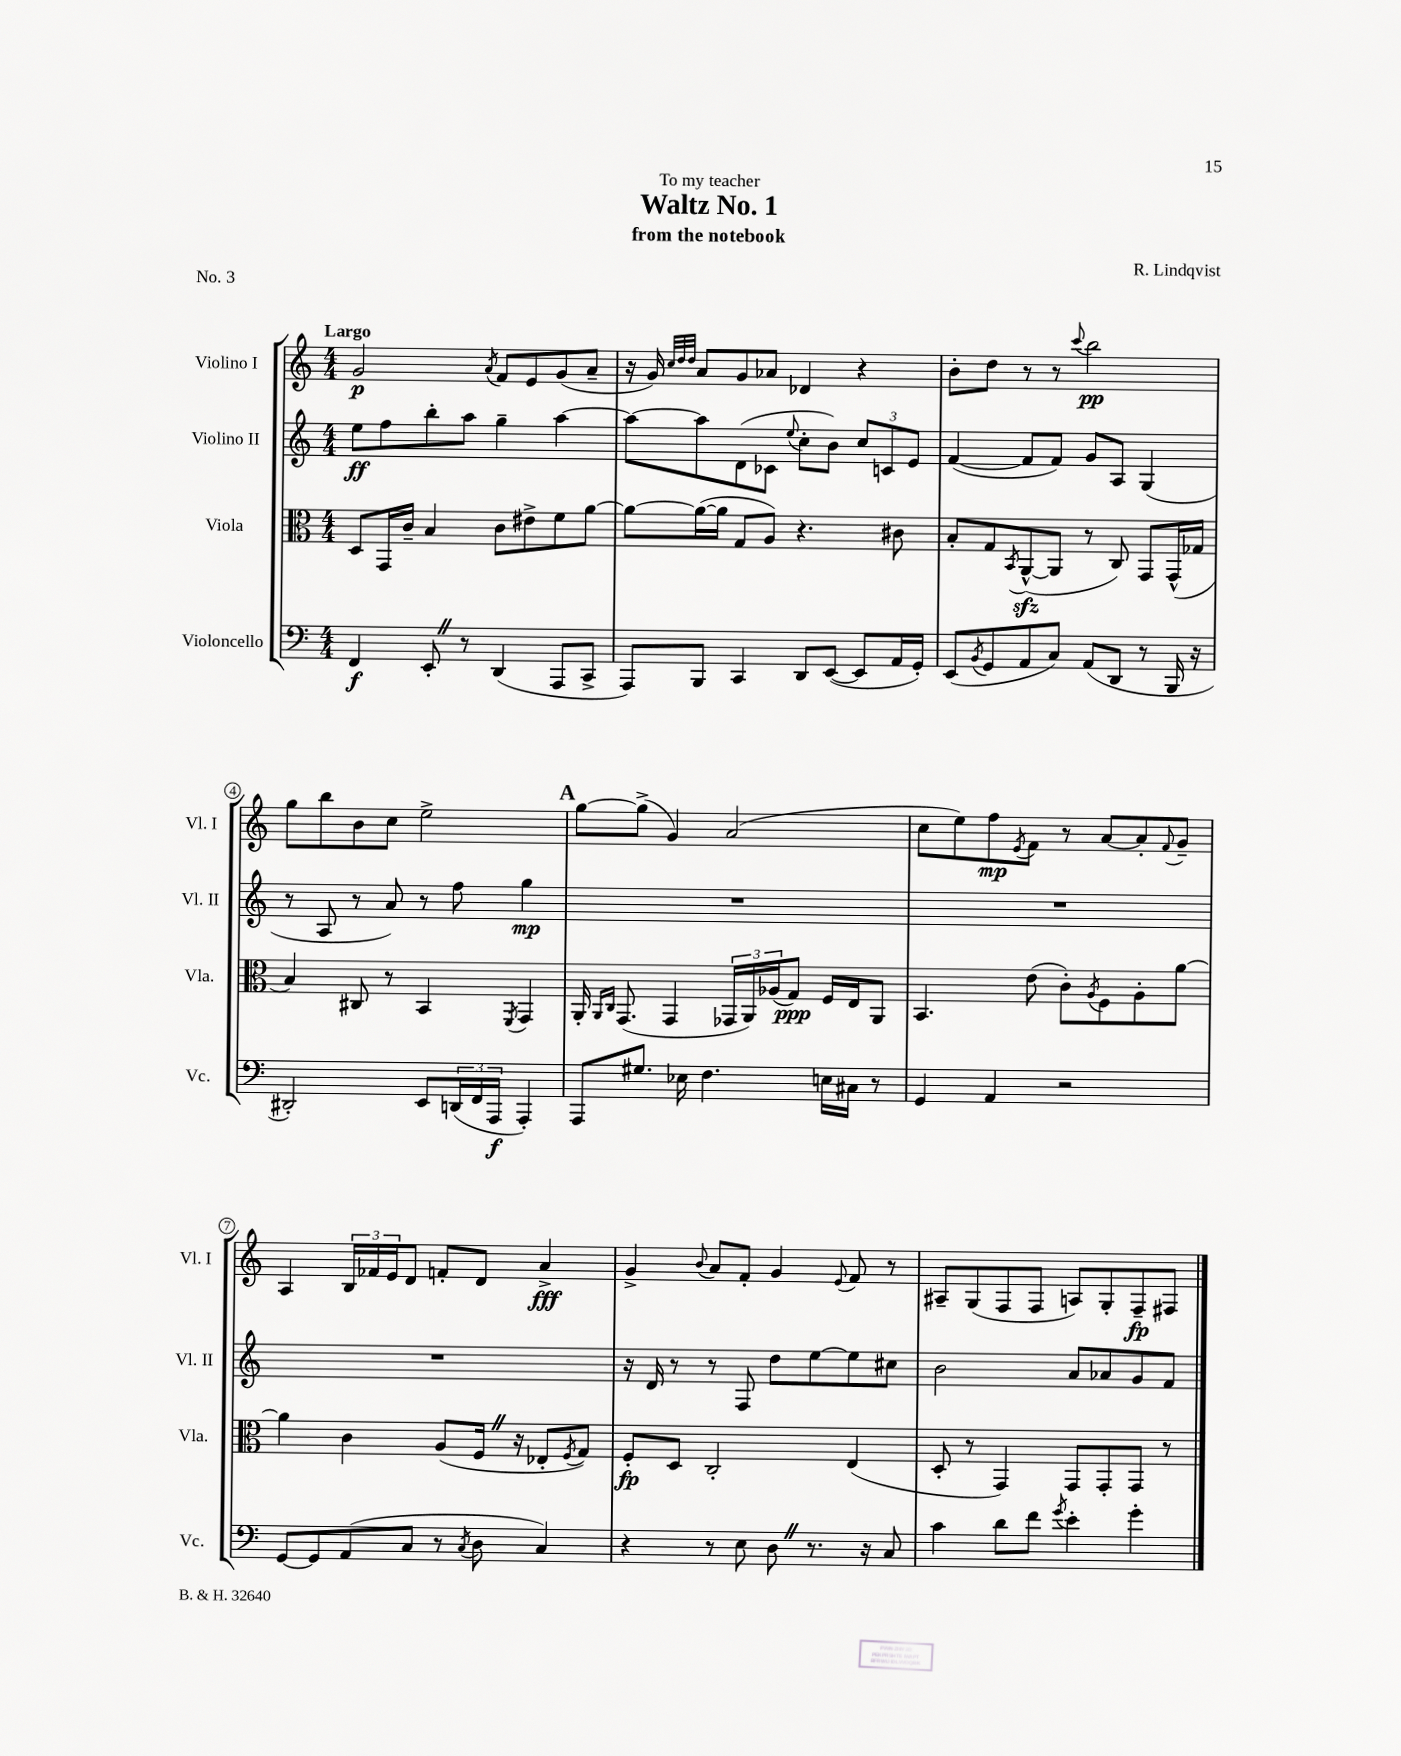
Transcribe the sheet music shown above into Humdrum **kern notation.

**kern	**kern	**kern	**kern
*staff4	*staff3	*staff2	*staff1
*clefF4	*clefC3	*clefG2	*clefG2
*k[]	*k[]	*k[]	*k[]
*M4/4	*M4/4	*M4/4	*M4/4
4FF	8D	8ee	2g
.	16GG	8ff	.
.	16c~	.	.
8EE'	4B	8bb'	.
8r	.	8aa	.
.	.	.	8qa
(4DD	8c	4gg~	8f
.	8e#^	.	8e
8AAA	8f	[4aa	(8g
8CC^	[8a	.	8a~
=	=	=	=
8AAA)	8a_	8aa_	16r
.	.	.	16g)
.	.	.	32qqcc
.	.	.	32qqdd
.	.	.	32qqdd
8BBB	(16a_	8aa]	8a
.	16a]	.	.
4CC	8G	(8d	8g
.	8A)	8c-	8a-
.	.	8qqee	.
8DD	4.r	8cc'	4d-
([8EE	.	8b)	.
8EE]	.	12cc	4r
.	.	12c	.
16AA	8c#	.	.
.	.	12e	.
16GG')	.	.	.
=	=	=	=
(8EE	8B'	([4f	8b'
8qBB	.	.	.
8GG	8G	.	8dd
.	8qBB	.	.
8AA	([8AA^^	8f]	8r
8C)	8AA]	8f)	8r
.	.	.	8qqccc
(8AA	8r	8g	2bb
8DD	8C)	8A	.
8r	8GG	(4G	.
16BBB	(16GG^^	.	.
16r	16G-	.	.
=	=	=	=
2DD#')	4B)	8r	8gg
.	.	8A	8bb
.	8C#	8r	8b
.	8r	8a)	8cc
8EE	4BB	8r	2ee^
(24DD	.	8ff	.
24FF	.	.	.
24AAA	.	.	.
.	8qFF	.	.
4AAA')	4GG	4gg	.
=	=	=	=
8AAA	16AA'	1r	[8gg
.	16qqAA	.	.
.	16qqC	.	.
.	(8.GG	.	.
8.G#	.	.	(8gg^]
.	4GG	.	4g)
16E-	.	.	.
4.F	.	.	.
.	24GG-	.	(2a
.	24AA)	.	.
.	(24A-	.	.
.	8G)	.	.
16E	16F	.	.
16C#	16E	.	.
8r	8AA	.	.
=	=	=	=
4GG	4.BB	1r	8cc
.	.	.	8ee)
4AA	.	.	8ff
.	.	.	8qe
.	(8e	.	8f
2r	8c')	.	8r
.	8qA	.	.
.	8F	.	[8a
.	8A'	.	8a']
.	.	.	8qqf
.	[8a	.	8g~
=	=	=	=
[8GG	4a]	1r	4A
8GG]	.	.	.
(8AA	4c	.	24B
.	.	.	24f-
.	.	.	24e
8C	.	.	8d
8r	(8A	.	8f'
8qC	.	.	.
8D	16F	.	8d
.	16r	.	.
4C)	8E-'	.	4a^
.	8qF	.	.
.	8G)	.	.
=	=	=	=
4r	8F'	16r	4g^
.	.	16d	.
.	8D	8r	.
.	.	.	8qqb
8r	2C'	8r	8a
8E	.	8F	8f'
8D	.	8dd	4g
8.r	.	[8ee	.
.	.	.	8qqe
.	(4E	8ee]	8f
16r	.	.	.
8C	.	8cc#	8r
=	=	=	=
4c	8D'	2b	8A#~
.	8r	.	(8G
8d	4GG)	.	8F
8f	.	.	8F
8qg	.	.	.
4e'	8GG	8a	8A)
.	8GG'	8a-	8G'
4g'	8GG	8g	8F~
.	8r	8f	8F#
==	==	==	==
*-	*-	*-	*-
